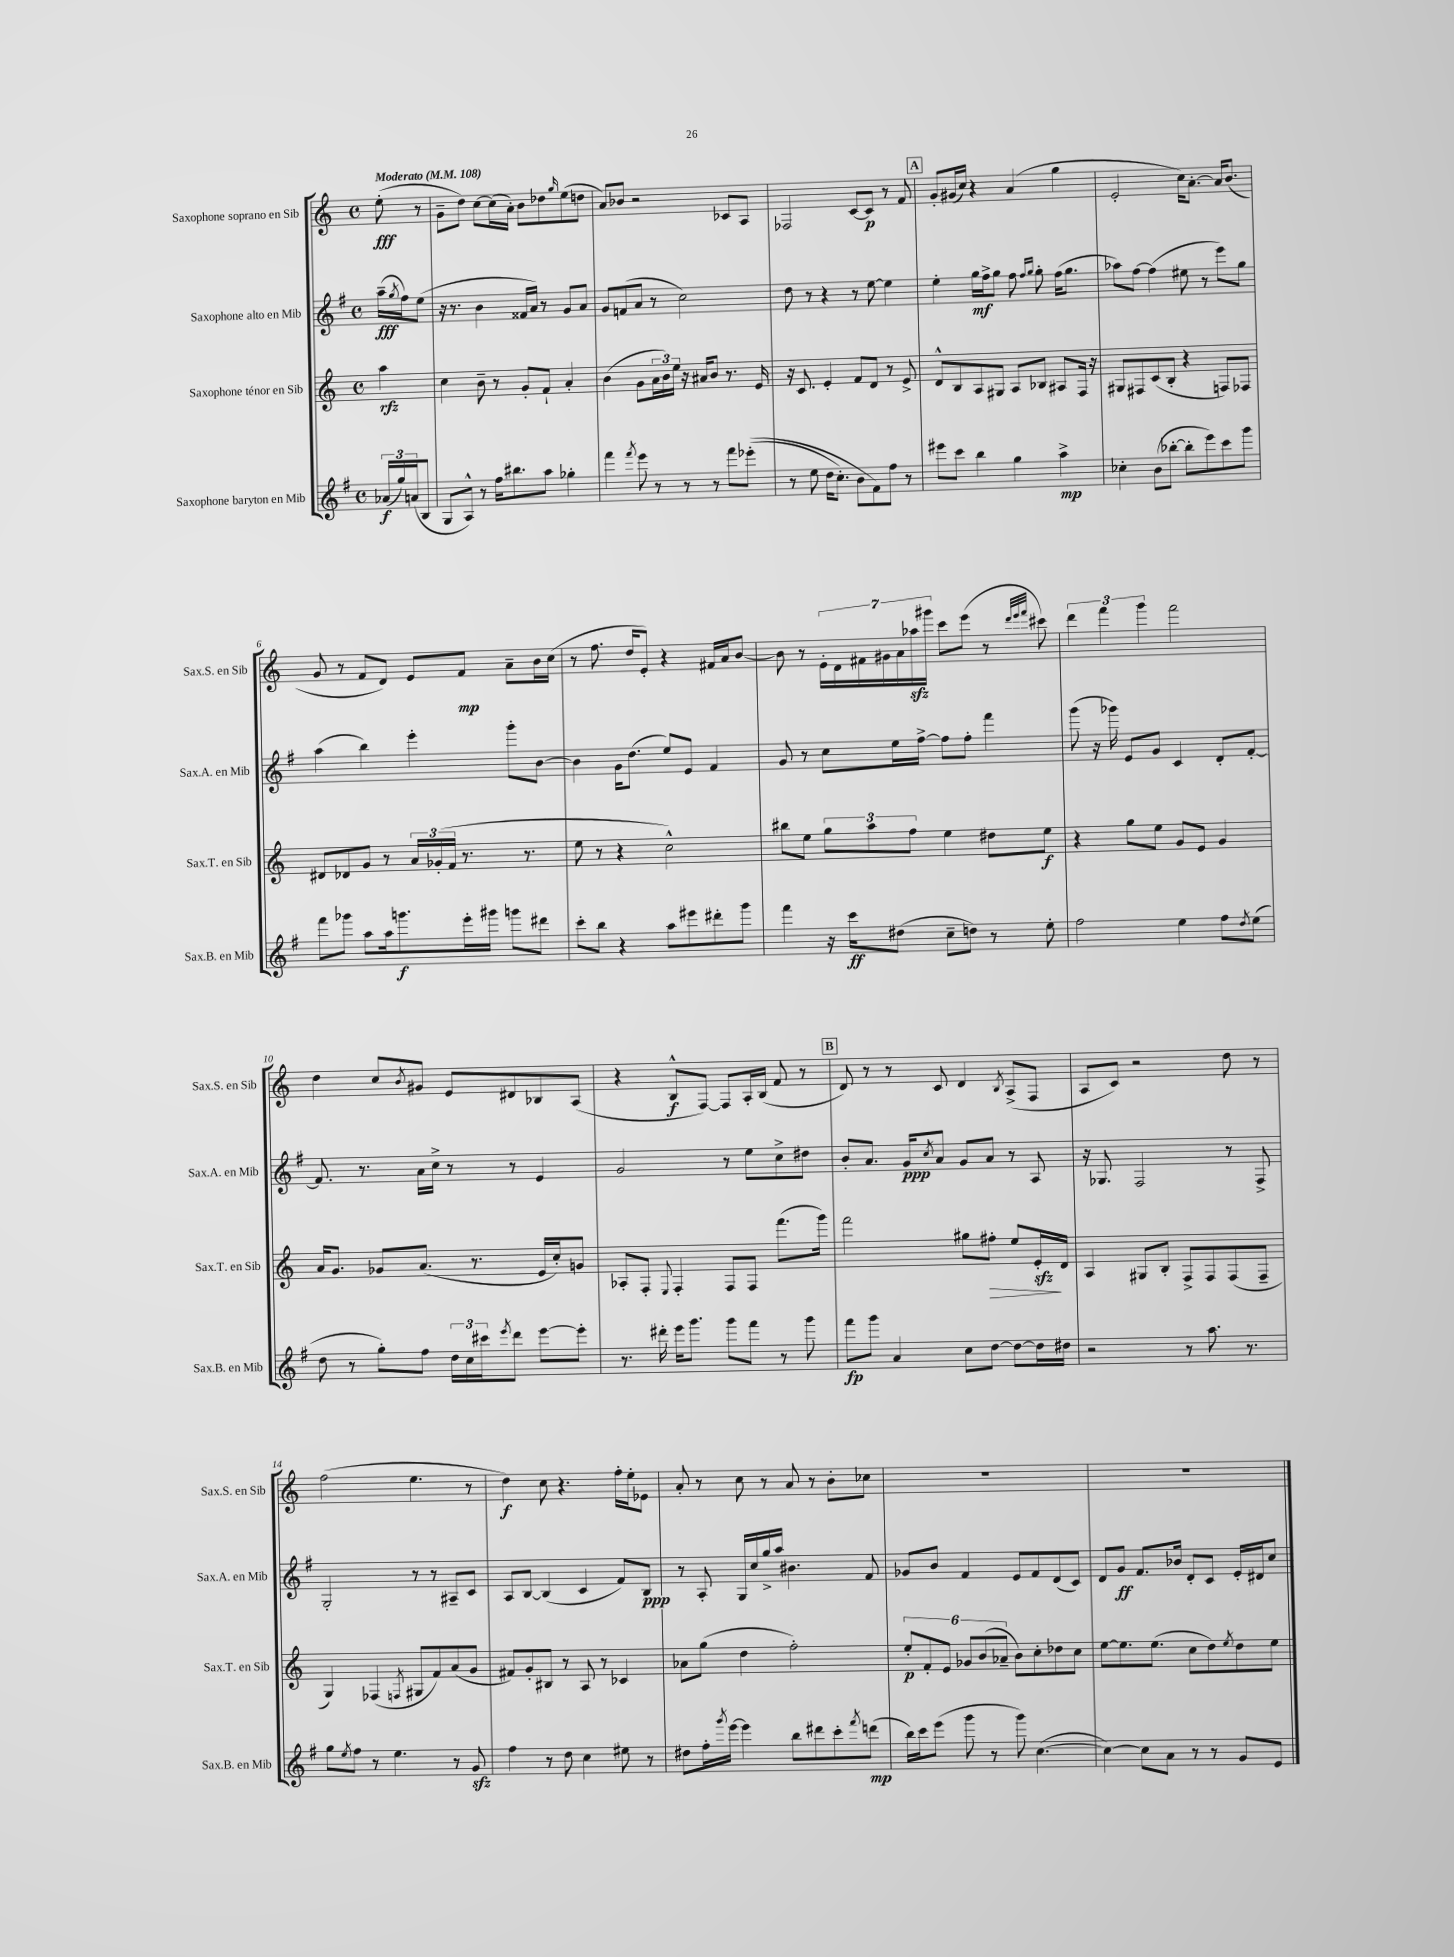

**kern	**dynam	**kern	**dynam	**kern	**dynam	**kern	**dynam
*part4	*part4	*part3	*part3	*part2	*part2	*part1	*part1
*staff4	*staff4	*staff3	*staff3	*staff2	*staff2	*staff1	*staff1
*I"Saxophone baryton en Mib	*	*I"Saxophone ténor en Sib	*	*I"Saxophone alto en Mib	*	*I"Saxophone soprano en Sib	*
*I'Sax.B. en Mib	*	*I'Sax.T. en Sib	*	*I'Sax.A. en Mib	*	*I'Sax.S. en Sib	*
*clefG2	*	*clefG2	*	*clefG2	*	*clefG2	*
*k[f#]	*	*k[]	*	*k[f#]	*	*k[]	*
*M4/4	*	*M4/4	*	*M4/4	*	*M4/4	*
*met(c)	*	*met(c)	*	*met(c)	*	*met(c)	*
*MM108	*	*MM108	*	*MM108	*	*MM108	*
=	=	=	=	=	=	=	=
!	!	!	!	!	!	!LO:TX:a:B:t=Moderato	!
(24a-X/LL	f	4aa\	rfz	(16aa~\LL	fff	(8ee'\	fff
24gg/)	.	.	.	.	.	.	.
.	.	.	.	8qgg/	.	.	.
.	.	.	.	16ff#\J)	.	.	.
(24an/J	.	.	.	.	.	.	.
8B/J	.	.	.	(8ee\J	.	8r	.
=1	=1	=1	=1	=1	=1	=1	=1
8G/L	.	4cc\	.	16r	.	8g~\L	.
.	.	.	.	8.r	.	.	.
8A^^/J)	.	.	.	.	.	8dd\J)	.
8r	.	8b~\	.	4b\	.	[8cc\L	.
16ff#\KL	.	8r	.	.	.	(16cc\L]	.
8.bb#X\	.	.	.	.	.	16a'\JJ)	.
.	.	8g'/L	.	16f##X/LL	.	8b\L	.
.	.	.	.	16a/JJ)	.	.	.
8aa\J	.	8f`/J	.	8r	.	8dd-X\	.
.	.	.	.	.	.	16qqgg/	.
4gg-X'\	.	4a'/	.	8g/L	.	(8ee\	.
.	.	.	.	8a/J	.	8ddn\J	.
=2	=2	=2	=2	=2	=2	=2	=2
4fff#\	.	(4b\	.	8g/L	.	8a/L)	.
.	.	.	.	(8fn/	.	8b-X/J	.
8qfff#/	.	.	.	.	.	.	.
8eee\	.	8g\L	.	8a/J	.	2r	.
8r	.	24a\L	.	8r	.	.	.
.	.	24b\)	.	.	.	.	.
.	.	24ee\JJ	.	.	.	.	.
8r	.	16r	.	2cc\)	.	.	.
.	.	16a#X/KL	.	.	.	.	.
8r	.	8b/J	.	.	.	.	.
8fff#\L	.	8.r	.	.	.	8c-X/L	.
((8eee-X'\J	.	.	.	.	.	8A/J	.
.	.	16e/	.	.	.	.	.
=3	=3	=3	=3	=3	=3	=3	=3
8r	.	16r	.	8dd\	.	2F-X/	.
.	.	8.c/	.	.	.	.	.
8ee\	.	.	.	8r	.	.	.
16dd\KL	.	4e'/	.	4r	.	.	.
8.cc'\J)	.	.	.	.	.	.	.
8b\L	.	8f/L	.	8r	.	[8c/L	.
8f#\)	.	8d/J	.	[8ee\	.	8c/J]	p
8ff#\J	.	8r	.	4ee\]	.	8r	.
8r	.	8e^/	.	.	.	8f/	.
!!LO:REH:place=s1:t=A
=4	=4	=4	=4	=4	=4	=4	=4
8eee#X\L	.	8d^^/L	.	4ee'\	.	8g'/L	.
8ccc\J	.	8B/	.	.	.	(16g#X/L	.
.	.	.	.	.	.	16cc/JJ)	.
4bb\	.	8A/	.	16gg\LL	mf	4r	.
.	.	.	.	16ff#^\J	.	.	.
.	.	8G#X/J	.	8gg\J	.	.	.
4gg\	.	8A/L	.	8ff#\	.	(4a/	.
.	.	.	.	16qqff#/LL	.	.	.
.	.	.	.	16qqgg/JJ	.	.	.
.	.	8B-X/J	.	8gg'\	.	.	.
4aa^\	mp	8A#X/L	.	(16ff#\KL	.	4gg\	.
.	.	.	.	8.gg\J	.	.	.
.	.	16F/Jk	.	.	.	.	.
.	.	16r	.	.	.	.	.
=5	=5	=5	=5	=5	=5	=5	=5
4cc-X'\	.	8G#X/L	.	8aa-X\L)	.	2e'/	.
.	.	8F#X/	.	[8ff#\J	.	.	.
(8b\L	.	(8c/	.	(4ff#\]	.	.	.
[8bb-X'\J	.	8B'/J	.	.	.	.	.
8bb-'\L]	.	4r	.	8ee#X\	.	16cc\KL)	.
.	.	.	.	.	.	[8.a'\J	.
8eee\)	.	.	.	8r	.	.	.
8ccc\	.	8Fn/L)	.	8eee\L)	.	16a/KL]	.
.	.	.	.	.	.	(8.b/J	.
8ggg\J	.	8F-X/J	.	8gg\J	.	.	.
!!LO:LB:g=z
=6	=6	=6	=6	=6	=6	=6	=6
8fff#\L	.	8d#X/L	.	(4aa\	.	8g/	.
8ggg-X\J	.	8d-X/	.	.	.	8r	.
8aa\L	.	8g/J	.	4bb\)	.	8f/L	.
16aa\k	.	8r	.	.	.	8d/J)	.
8.gggn\	f	.	.	.	.	.	.
.	.	24a/LL	.	4eee'\	.	8e/L	.
.	.	(24g-X'/	.	.	.	.	.
.	.	24f/JJ	.	.	.	.	.
16eee'\L	.	8.r	.	.	.	8f/J	mp
16ggg#X\JJ	.	.	.	.	.	.	.
8gggn\L	.	.	.	8ggg'\L	.	8a~\L	.
.	.	8.r	.	.	.	.	.
8ddd#X\J	.	.	.	[8b\J	.	16b\L	.
.	.	.	.	.	.	(16cc\JJ	.
=7	=7	=7	=7	=7	=7	=7	=7
8ccc'\L	.	8ee\	.	4b\]	.	8r	.
8bb\J	.	8r	.	.	.	8.ff\	.
4r	.	4r	.	16g\KL	.	.	.
.	.	.	.	(8.dd\J	.	16dd/KL	.
.	.	.	.	.	.	8e'/J)	.
8aa\L	.	2cc^^\)	.	8ee/L)	.	4r	.
8eee#X\	.	.	.	8e/J	.	.	.
8ddd#X'\	.	.	.	4f#/	.	16f#X/LL	.
.	.	.	.	.	.	16a/J	.
8ggg\J	.	.	.	.	.	[8b/J	.
=8	=8	=8	=8	=8	=8	=8	=8
4fff#\	.	8bb#X\L	.	8g/	.	8b\]	.
.	.	8ee\J	.	8r	.	8r	.
16r	.	12gg\L	.	8cc\L	.	28e'\LL	.
.	.	.	.	.	.	28d\	.
16ccc\KL	ff	.	.	.	.	.	.
.	.	.	.	.	.	28f#X\	.
.	.	12aa\	.	.	.	.	.
.	.	.	.	.	.	28g#X\	.
(8dd#X\J	.	.	.	16ee\L	.	.	.
.	.	.	.	.	.	28a\	.
.	.	12ff\J	.	.	.	.	.
.	.	.	.	.	.	28aa-Xzz\	.
.	.	.	.	[16ff#^\JJ	.	.	.
.	.	.	.	.	.	28ggg#X\JJ	.
8cc~\L	.	4ee\	.	8ff#\L]	.	8ccc\L	.
8ddn\J)	.	.	.	8ff#'\J	.	(8eee\J	.
8r	.	8dd#X\L	.	4fff#\	.	8r	.
.	.	.	.	.	.	32qqddd/LLL	.
.	.	.	.	.	.	32qqeee/	.
.	.	.	.	.	.	32qqfff/JJJ	.
8ee'\	.	8ee\J	f	.	.	8ccc#X\)	.
=9	=9	=9	=9	=9	=9	=9	=9
2ff#\	.	4r	.	(8ggg\	.	6ddd\	.
.	.	.	.	16r	.	.	.
.	.	.	.	.	.	6fff\	.
.	.	.	.	16ggg-X\)	.	.	.
.	.	8gg\L	.	8e/L	.	.	.
.	.	.	.	.	.	6ggg\	.
.	.	8ee\J	.	8g/J	.	.	.
4ee\	.	8g/L	.	4c/	.	2fff\	.
.	.	8e/J	.	.	.	.	.
8ff#\L	.	4g/	.	8d'/L	.	.	.
8qdd/	.	.	.	.	.	.	.
(8ee\J	.	.	.	[8f#'/J	.	.	.
!!LO:LB:g=z
=10	=10	=10	=10	=10	=10	=10	=10
8dd\	.	16a/KL	.	8.f#/]	.	4dd\	.
.	.	8.g/J	.	.	.	.	.
8r	.	.	.	.	.	.	.
.	.	.	.	8.r	.	.	.
8gg'\L)	.	8g-X/L	.	.	.	8cc/L	.
.	.	.	.	.	.	8qb/	.
8ff#\J	.	(8.a/J	.	16a\LL	.	8g#X/J	.
.	.	.	.	16cc^\JJ	.	.	.
24dd\LL	.	.	.	8r	.	8e/L	.
24cc\	.	.	.	.	.	.	.
.	.	8.r	.	.	.	.	.
24ccc#X\J	.	.	.	.	.	.	.
8qeee/	.	.	.	.	.	.	.
8ddd\J	.	.	.	8r	.	8d#X/	.
[8eee\L	.	16e/LL	.	4e/	.	8B-X/	.
.	.	16cc'/J)	.	.	.	.	.
8eee'\J]	.	8gn/J	.	.	.	(8A/J	.
=11	=11	=11	=11	=11	=11	=11	=11
8.r	.	8A-X'/L	.	2g/	.	4r	.
.	.	8F'/J	.	.	.	.	.
16ddd#X'\	.	.	.	.	.	.	.
.	.	8qqE/	.	.	.	.	.
16eee\KL	.	4F'/	.	.	.	8B^^/L	f
8.ggg\J	.	.	.	.	.	.	.
.	.	.	.	.	.	[8F/J)	.
8ggg\L	.	8F/L	.	8r	.	8F/L]	.
8fff#\J	.	8F/J	.	8ee\L	.	16A'/L	.
.	.	.	.	.	.	(16B/JJ	.
8r	.	(8.fff\L	.	8cc^\	.	8f/	.
8ggg\	.	.	.	8dd#X\J	.	8r	.
.	.	16ggg\Jk)	.	.	.	.	.
!!LO:REH:place=s1:t=B
=12	=12	=12	=12	=12	=12	=12	=12
8fff#\L	fp	2fff\	.	8b'/L	.	8d/)	.
8ggg\J	.	.	.	8.a/J	.	8r	.
4a/	.	.	.	.	.	8r	.
.	.	.	.	16g/KL	ppp	.	.
.	.	.	.	8qcc/	.	.	.
.	.	.	.	8a/J	.	8c/	.
8cc\L	.	8gg#X\L	.	8g/L	.	4d/	.
!	!	!	!LO:HP:b	!	!	!	!
[8dd\J	.	8ff#X'\J	>	8a/J	.	.	.
.	.	.	.	.	.	8qB/	.
8dd\L_	.	8ee/L	.	8r	.	(8A^/L	.
16dd\L]	.	16ezz'/L	.	8A/	.	8F/J	.
16dd#X\JJ	.	16d/JJ	]	.	.	.	.
=13	=13	=13	=13	=13	=13	=13	=13
2r	.	4A/	.	16r	.	8A/L	.
.	.	.	.	8.G-X/	.	.	.
.	.	.	.	.	.	8c/J)	.
.	.	8G#X/L	.	2F#/	.	2r	.
.	.	8B'/J	.	.	.	.	.
8r	.	8F^/L	.	.	.	.	.
8.aa\	.	8F/	.	.	.	.	.
.	.	(8F/	.	8r	.	8dd\	.
8.r	.	.	.	.	.	.	.
.	.	8F~/J	.	8F#^/	.	8r	.
!!LO:LB:g=z
=14	=14	=14	=14	=14	=14	=14	=14
8gg\L	.	4G/)	.	2G'/	.	(2ff\	.
8qee/	.	.	.	.	.	.	.
8ff#\J	.	.	.	.	.	.	.
8r	.	(4F-X/	.	.	.	.	.
4.ee\	.	.	.	.	.	.	.
.	.	8qFn/	.	.	.	.	.
.	.	8G#X/L	.	8r	.	4.ee\	.
.	.	8f/)	.	8r	.	.	.
8r	.	(8a/	.	8A#X~/L	.	.	.
8gzz/	.	8g/J	.	8c/J	.	8r	.
=15	=15	=15	=15	=15	=15	=15	=15
4ff#\	.	8f#X/L)	.	8A/L	.	4dd\)	f
.	.	8g'/	.	[8B/J	.	.	.
8r	.	8B#X/J	.	(4B/]	.	8cc\	.
8dd\	.	8r	.	.	.	4.r	.
4cc\	.	8A/	.	4c/	.	.	.
.	.	8r	.	.	.	.	.
8ee#X\	.	4c-X/	.	8f#/L)	.	16ff'\LL	.
.	.	.	.	.	.	16ee'\J	.
8r	.	.	.	8B/J	ppp	8e-X\J	.
=16	=16	=16	=16	=16	=16	=16	=16
8dd#X\L	.	8a-X\L	.	8r	.	8a'/	.
16ff#'\L	.	(8gg\J	.	8A'/	.	8r	.
8qggg/	.	.	.	.	.	.	.
[16eee\JJ	.	.	.	.	.	.	.
4eee\]	.	4dd\	.	16G/LL	.	8cc\	.
.	.	.	.	16cc/	.	.	.
.	.	.	.	16gg^/	.	8r	.
.	.	.	.	16aa/JJ	.	.	.
8bb\L	.	2ff'\)	.	4.b#X\	.	8a/	.
8ddd#X\	.	.	.	.	.	8r	.
8ccc'\	.	.	.	.	.	8b'\L	.
8qfff#/	.	.	.	.	.	.	.
(8dddn\J	mp	.	.	8f#/	.	8cc-X\J	.
=17	=17	=17	=17	=17	=17	=17	=17
16bb\LL)	.	12ee'/L	p	8g-X/L	.	1r	.
16ccc\J	.	.	.	.	.	.	.
.	.	12f'/	.	.	.	.	.
(8eee\J	.	.	.	8b/J	.	.	.
.	.	12e/J	.	.	.	.	.
8ggg\	.	12g-X/L	.	4f#/	.	.	.
.	.	(12b/	.	.	.	.	.
8r	.	.	.	.	.	.	.
.	.	12a-X~/J	.	.	.	.	.
8ggg\)	.	8b\L)	.	8e/L	.	.	.
([4.cc\	.	8cc'\	.	8f#/	.	.	.
.	.	8dd-X\	.	(8d/	.	.	.
.	.	8cc\J	.	8c/J)	.	.	.
=18	=18	=18	=18	=18	=18	=18	=18
4cc\_)	.	[8ee\L	.	8d/L	.	1r	.
.	.	8.ee\]	.	8g/J	ff	.	.
8cc\L]	.	.	.	8.f#/L	.	.	.
.	.	(8.ee\J	.	.	.	.	.
8a\J	.	.	.	.	.	.	.
.	.	.	.	16b-X/Jk	.	.	.
8r	.	8cc\L	.	8d'/L	.	.	.
8r	.	8dd\)	.	8c/J	.	.	.
.	.	8qee/	.	.	.	.	.
8g/L	.	8dd\	.	16e'/LL	.	.	.
.	.	.	.	16d#X/J	.	.	.
8e/J	.	8ee\J	.	8cc/J	.	.	.
==	==	==	==	==	==	==	==
*-	*-	*-	*-	*-	*-	*-	*-
